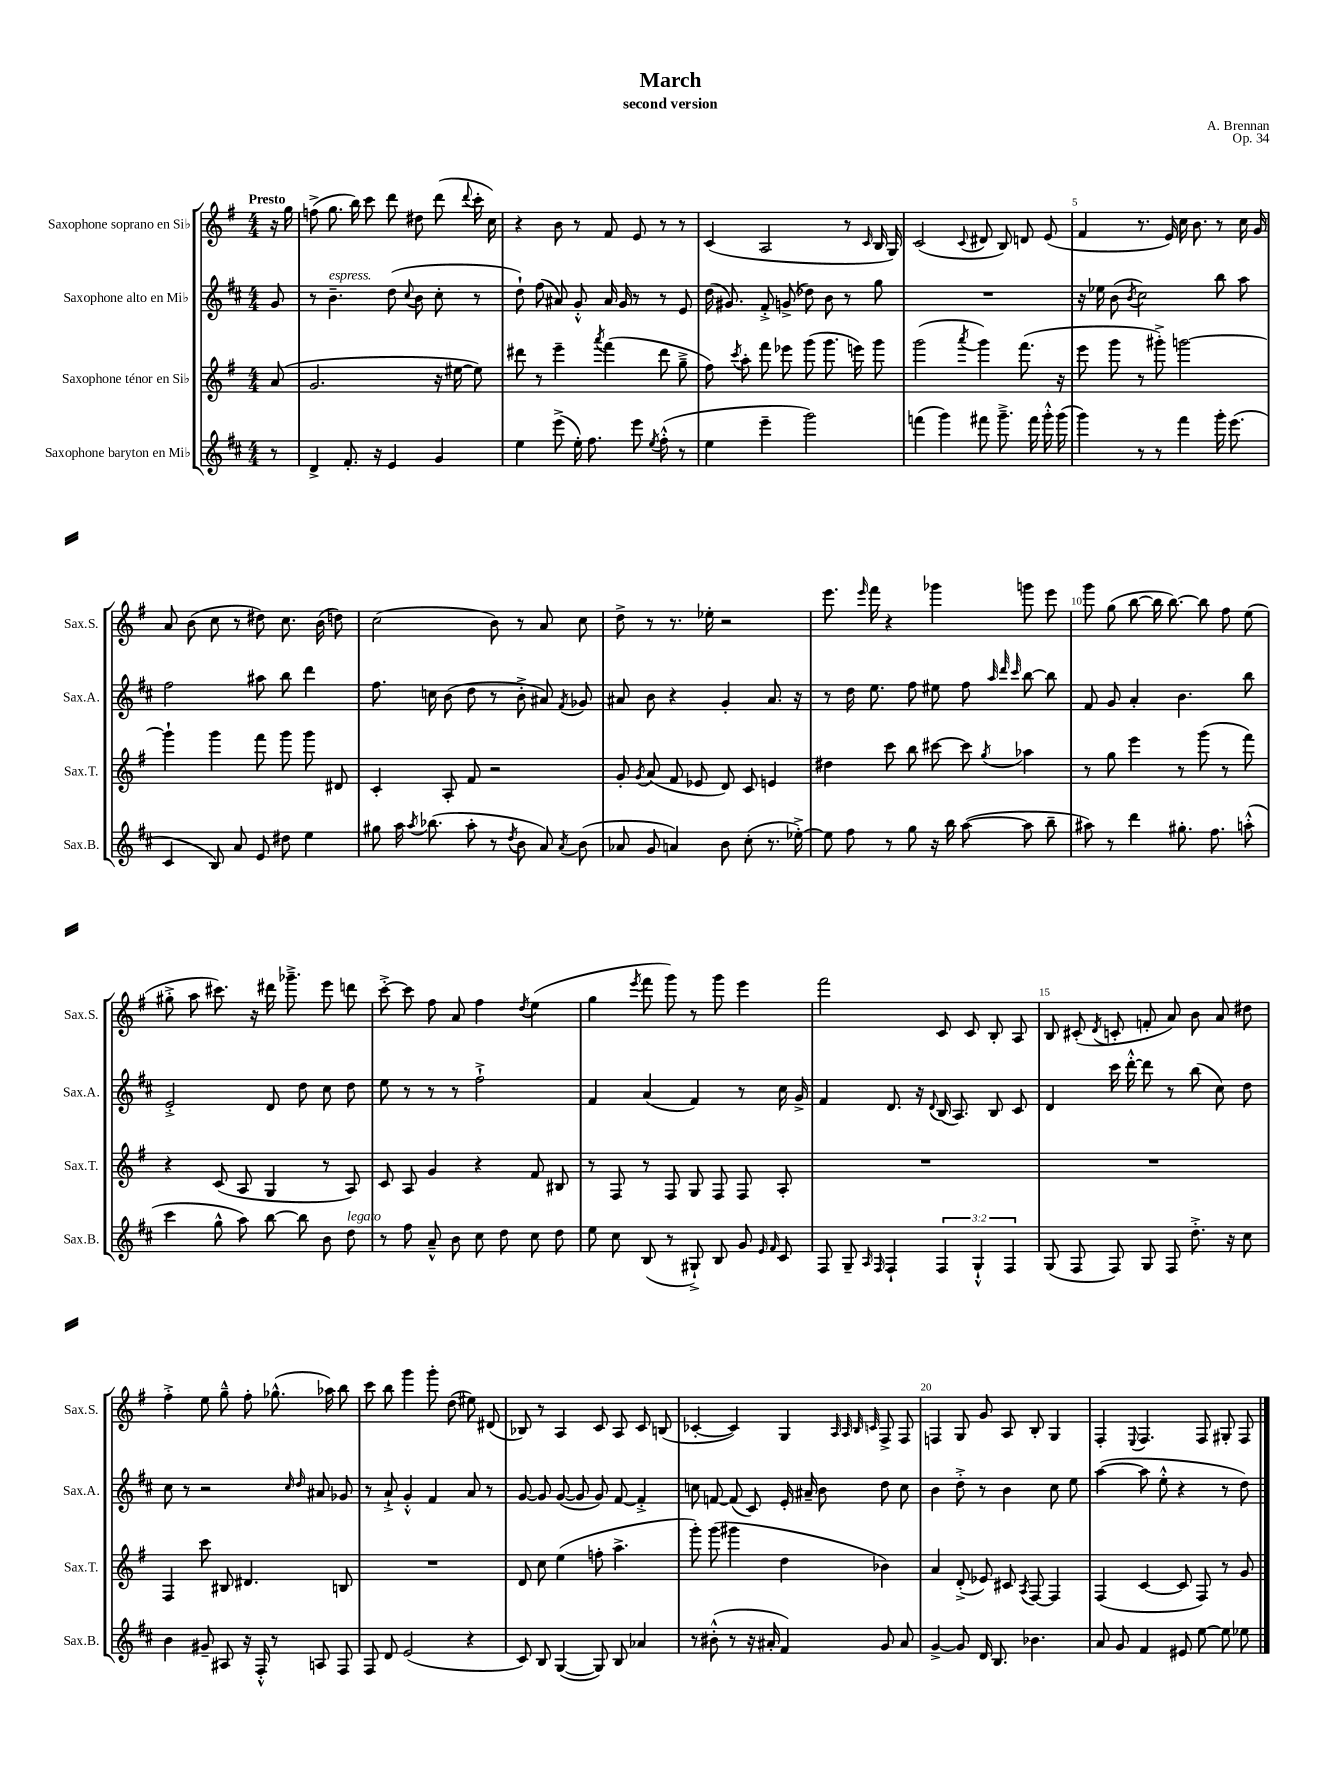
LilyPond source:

\header { title = "March" composer = "A. Brennan" subtitle = "second version" opus = "Op. 34" }
<<
\new StaffGroup <<
\new Staff = "s0" \with { instrumentName = "Saxophone soprano en Sib" shortInstrumentName = "Sax.S." } {
    \clef treble \key g \major \numericTimeSignature \time 4/4 \partial 8 \tempo "Presto"
    \autoBeamOff r16 g''16 |
    f''8->( g''8. b''16) c'''8 d'''8 dis''8 d'''8( \appoggiatura { d'''8 } c'''16-. c''16) |
    r4 b'8 r8 fis'8 e'8 r8 r8 |
    c'4( a2 r8 \grace { c'16 } b16 g16) |
    c'2( \appoggiatura { c'8 } dis'8 b8) d'8 e'8( |
    fis'4 r8. e'16) c''16 b'8. r8 c''16 g'16 |
    a'8 b'8( c''8 r8 dis''8) c''8. b'16( d''8) |
    c''2( b'8) r8 a'8 c''8 |
    d''8-> r8 r8. ees''16-. r2 |
    e'''8. \grace { e'''16 } fis'''16 r4 ges'''4 g'''8 e'''8 |
    g'''8 g''8( b''8~ b''16 b''8.~) b''8 fis''8 e''8( |
    gis''8-.-> a''8 cis'''8.) r16 dis'''16 ges'''8.---> e'''8 d'''8 |
    c'''8~-.-> c'''8 fis''8 a'8 fis''4 \acciaccatura { d''8 } e''4( |
    g''4 \acciaccatura { e'''8 } fis'''8 g'''8) r8 g'''8 e'''4 |
    fis'''2 c'8 c'8 b8-. a8 |
    b8 cis'8-.( \acciaccatura { d'8 } c'8-. f'8-. a'8) b'8 a'8 dis''8 |
    fis''4-.-> e''8 g''8---^ fis''8-. ges''8.-^( aes''16) b''8 |
    c'''8 b''8 g'''4 g'''8-. d''8( eis''8) dis'8( |
    bes8) r8 a4 c'8 a8 c'8 b8( |
    ces'4~-. ces'4) g4 \grace { a32 a32 b32 c'32 } fis8-> fis8 |
    f4 g8 g'8 a8 b8-. g4 |
    fis4-. \appoggiatura { e8 } fis4. fis8 gis8-. fis8 \bar "|." |
}
\new Staff = "s1" \with { instrumentName = "Saxophone alto en Mib" shortInstrumentName = "Sax.A." } {
    \clef treble \key d \major \numericTimeSignature \time 4/4 \partial 8
    \autoBeamOff g'8 |
    r8 b'4.--^\markup { \italic "espress." } d''8( \appoggiatura { cis''8 } b'8 cis''8-. r8 |
    d''8-!) fis''8( ais'8) g'8-.-^ ais'16 g'16 r8 r8 e'8 |
    d''16( gis'8.) fis'8-.-> g'8->( des''8) b'8 r8 g''8 |
    R1 |
    r16 ees''16 b'8( \acciaccatura { b'8 } cis''2) b''8 a''8 |
    fis''2 ais''8 b''8 d'''4 |
    fis''8. c''16 b'8( d''8 r8 b'8-.-> ais'8) \acciaccatura { fis'8 } ges'8 |
    ais'8 b'8 r4 g'4-. ais'8. r16 |
    r8 d''16 e''8. fis''8 eis''8 fis''8 \grace { a''32 d'''32 cis'''32 } b''8~ b''8 |
    fis'8 g'8 a'4-. b'4. b''8 |
    e'2-.-> d'8 d''8 cis''8 d''8 |
    e''8 r8 r8 r8 fis''2-!-> |
    fis'4 a'4( fis'4) r8 cis''16 g'16-> |
    fis'4 d'8. r16 \appoggiatura { d'8 } b16( a8.) b8 cis'8 |
    d'4 cis'''16 d'''16~-.-^ d'''8 r8 b''8( cis''8) d''8 |
    cis''8 r8 r2 \grace { cis''16 d''16 } ais'8 ges'8 |
    r8 a'8-!-> g'4-.-^ fis'4 a'8 r8 |
    g'8~ g'8 g'8~( g'8 g'8) fis'8~ fis'4-.-> |
    c''8 f'8~ f'8( cis'8) e'16-. ais'16-- b'8 d''8 c''8 |
    b'4 d''8-.-> r8 b'4 cis''8 e''8 |
    a''4~( a''8 e''8-.-^ r4 r8 d''8) \bar "|." |
}
\new Staff = "s2" \with { instrumentName = "Saxophone ténor en Sib" shortInstrumentName = "Sax.T." } {
    \clef treble \key g \major \numericTimeSignature \time 4/4 \partial 8
    \autoBeamOff a'8( |
    g'2. r16 eis''16~ eis''8) |
    dis'''8 r8 e'''4-- \acciaccatura { a'''8 } fis'''4( dis'''8 g''8---> |
    fis''8) \acciaccatura { c'''8 } a''8-. fis'''8 ees'''8 g'''8( g'''8. e'''16) g'''8 |
    g'''2( \acciaccatura { a'''8 } g'''4) fis'''8.( r16 |
    e'''8 g'''8 r8 gis'''8-.->) g'''2~ |
    g'''4-! g'''4 fis'''8 g'''8 g'''8 dis'8 |
    c'4-. a8-. fis'8 r2 |
    g'8-. \acciaccatura { g'8 } a'8( fis'8 ees'8 d'8) c'8 e'4 |
    dis''4 c'''8 b''8 cis'''8~ cis'''8 \acciaccatura { g''8 } aes''4 |
    r8 g''8 e'''4 r8 g'''8( r8 fis'''8) |
    r4 c'8( a8 g4 r8 a8) |
    c'8 a8 g'4 r4 fis'8 bis8 |
    r8 fis8 r8 fis8 g8 fis8 fis8 a8-. |
    R1 |
    R1 |
    fis4 c'''8 bis8 dis'4. b8 |
    R1 |
    d'8 c''8 e''4( f''8-. a''4.-> |
    g'''8-.) g'''8( gis'''4 d''4 bes'4) |
    a'4 d'8-.->( ees'8) cis'8 \acciaccatura { a8 } fis8~ fis4 |
    fis4( c'4~ c'8 fis8) r8 g'8 \bar "|." |
}
\new Staff = "s3" \with { instrumentName = "Saxophone baryton en Mib" shortInstrumentName = "Sax.B." } {
    \clef treble \key d \major \numericTimeSignature \time 4/4 \override Staff.TupletNumber.text = #tuplet-number::calc-fraction-text \partial 8
    \autoBeamOff r8 |
    d'4-> fis'8.-. r16 e'4 g'4 |
    e''4 e'''8->( e''16-.) fis''8. e'''8 \acciaccatura { e''8 } fis''8-.-^( r8 |
    e''4 e'''4-- g'''2) |
    f'''4( g'''4) fis'''8 g'''8.---> fis'''16 g'''16-.-^ g'''16( |
    g'''4) r8 r8 fis'''4 g'''16-. e'''8.( |
    cis'4 b8) a'8 e'8 dis''8 e''4 |
    gis''8 a''16 \acciaccatura { a''8 } bes''8.( a''8-. r8 \acciaccatura { d''8 } b'8 a'8) \acciaccatura { a'8 } b'8( |
    aes'8 g'8 a'4) b'8 cis''8-.( r8. ees''16~-.->) |
    ees''8 fis''8 r8 g''8 r16 b''16 a''8~( a''8 b''8-- |
    ais''8) r8 d'''4 gis''8.-. fis''8. a''8-.-^( |
    cis'''4 g''8-^ a''8) b''8~ b''8 b'8 d''8^\markup { \italic "legato" } |
    r8 fis''8 a'8---^ b'8 cis''8 d''8 cis''8 d''8 |
    e''8 cis''8 b8( r8 gis8-!->) b8 g'8 \grace { e'16 fis'16 } cis'8 |
    fis8 g8-- \grace { a16 fis16 } fis4-! \tuplet 3/2 { fis4 g4-!-^ fis4 } |
    g8( fis8 fis8) g8 fis8 d''8.-.-> r16 cis''8 |
    b'4 gis'8-- ais8 r16 fis16-.-^ r8 a8 fis8 |
    fis8 d'8 e'2( r4 |
    cis'8) b8 g4~( g8) b8 aes'4 |
    r8 bis'8-.-^( r8 r16 ais'16-. fis'4) g'8 ais'8 |
    g'4~-> g'8 d'16 b8. bes'4. |
    a'8 g'8 fis'4 eis'8 e''8~ e''8 ees''8 \bar "|." |
}
>>
>>
\layout { \context { \Score \override BarNumber.break-visibility = ##(#f #t #t) barNumberVisibility = #(every-nth-bar-number-visible 5) } }
